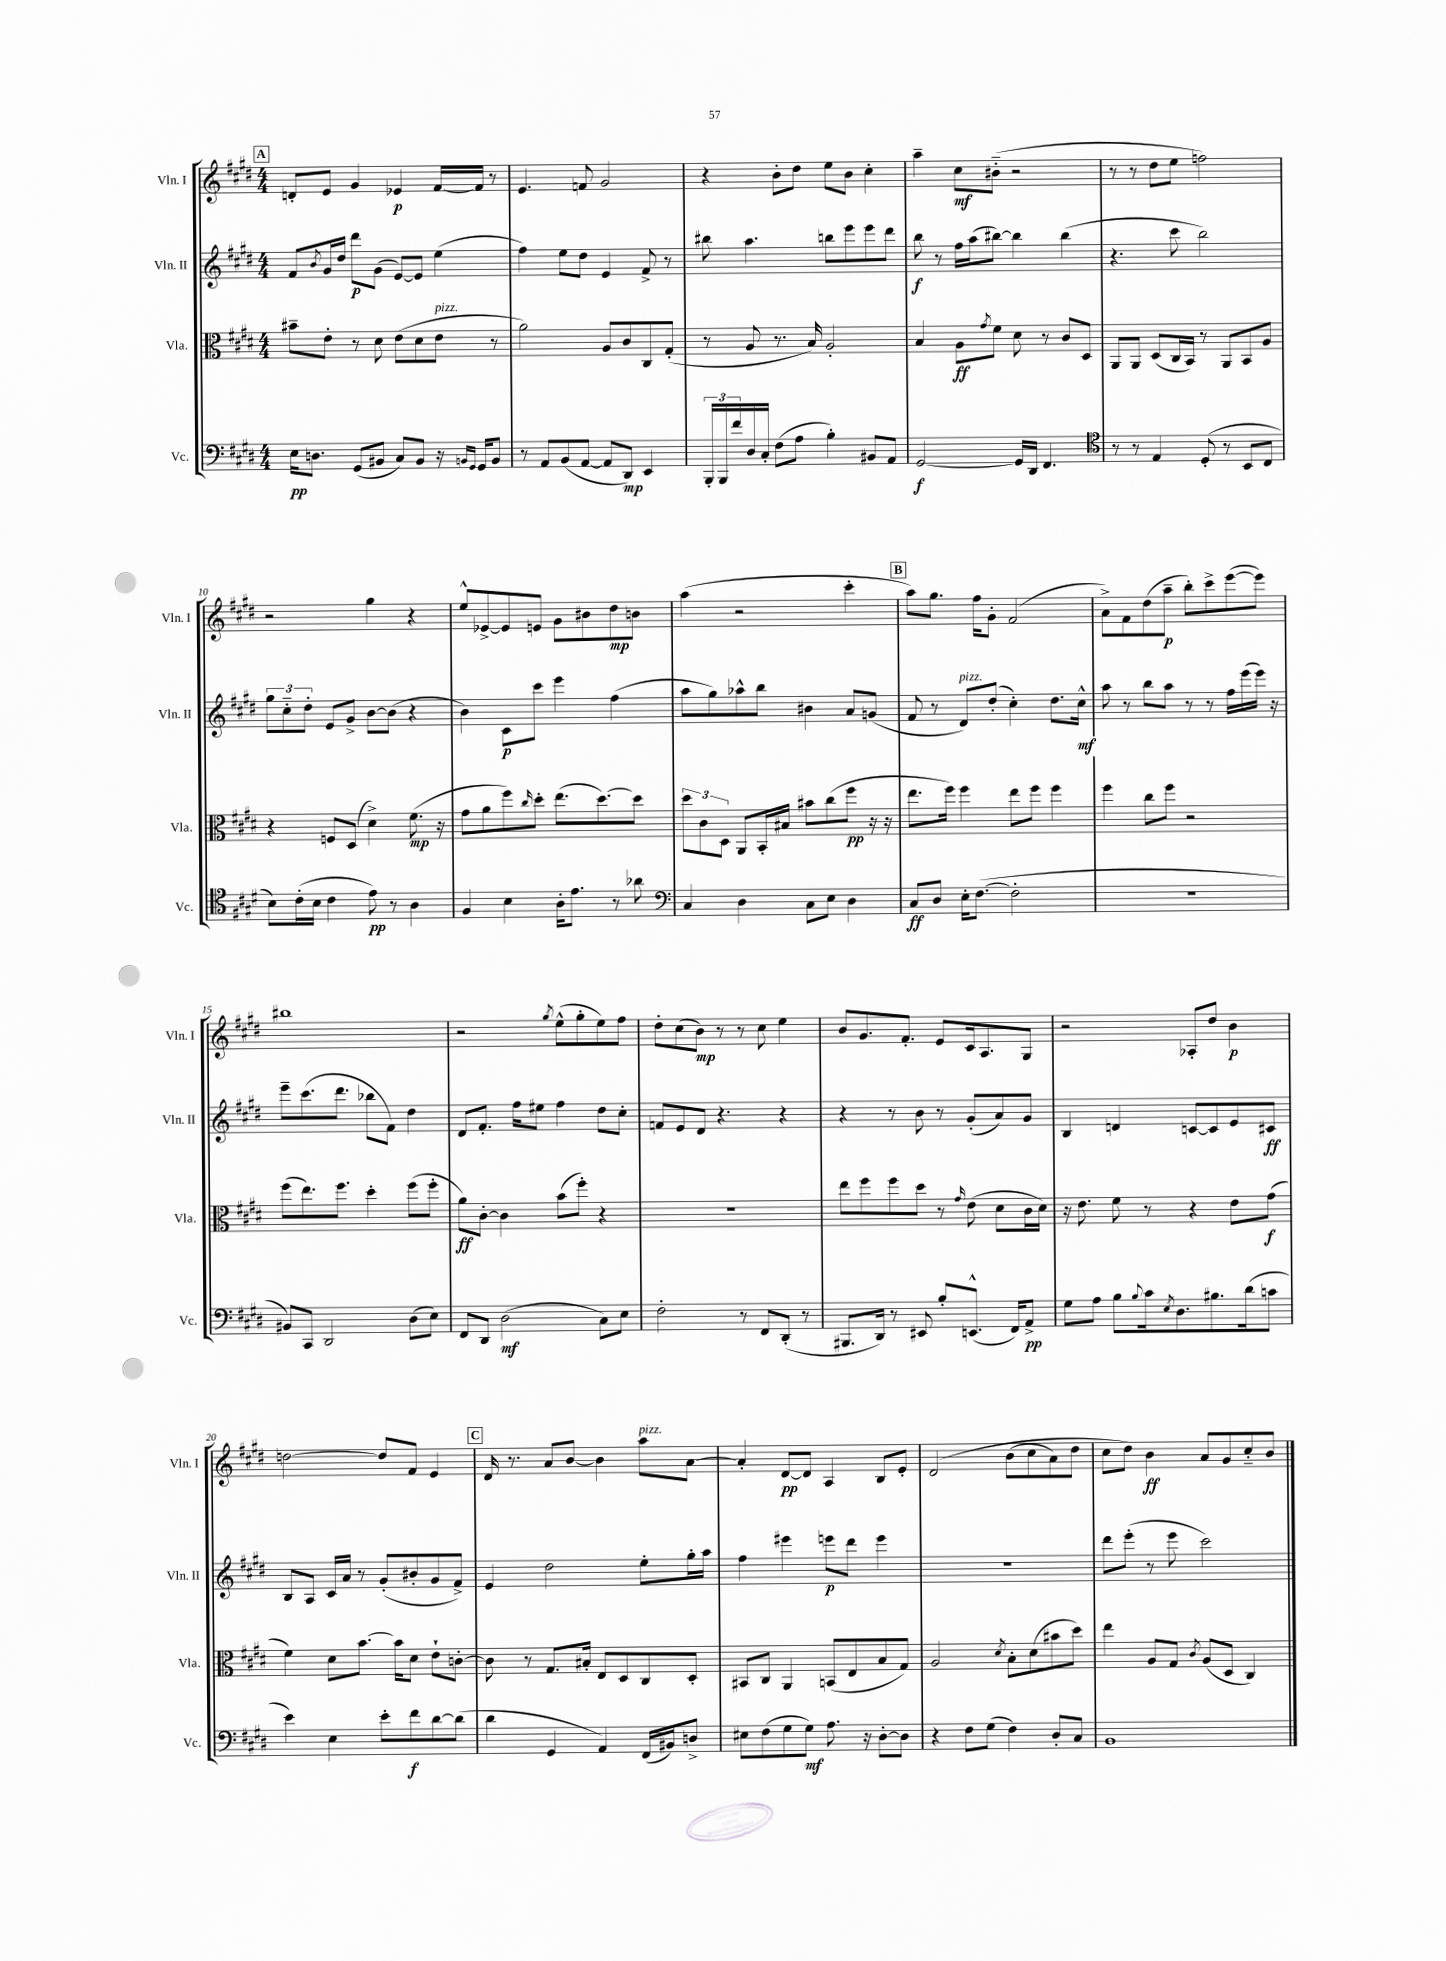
<<
\new StaffGroup <<
\new Staff = "s0" \with { instrumentName = "Vln. I" shortInstrumentName = "Vln. I" } {
    \clef treble \key e \major \numericTimeSignature \time 4/4
    \mark \markup { \box "A" } d'8-. e'8 gis'4 ees'4\p fis'16~ fis'16 r8 |
    e'4. f'8 gis'2 |
    r4 b'8-. dis''8 e''8 b'8 cis''4-. |
    a''4-- cis''8\mf bis'8-_( r2 |
    r8 r8 dis''8 e''8 f''2) |
    r2 gis''4 r4 |
    e''8-^ ees'8~-> ees'8 e'8 gis'8 bis'8 dis''8\mp b'8 |
    a''4( r2 cis'''4-. |
    \mark \markup { \box "B" } a''8) gis''8. fis''16 gis'8-. fis'2( |
    a'8->) fis'8 dis''8( a''8--\p b''8-.) cis'''8-> e'''8~( e'''8) |
    bis''1 |
    r2 \acciaccatura { gis''8 } e''8-^( gis''8-. e''8) fis''8 |
    dis''8-. cis''8( b'8\mp) r8 r8 cis''8 e''4 |
    b'8 gis'8. fis'8.-. e'8 cis'16 a8. gis8 |
    r2 aes8-. dis''8 b'4\p |
    d''2~ d''8 fis'8 e'4 |
    \mark \markup { \box "C" } dis'16 r8. a'8 b'8~ b'4 a''8^\markup { \italic "pizz." } a'8~ |
    a'4-. dis'8~\pp dis'8 a4 b8 e'8-. |
    dis'2\( b'8( cis''8 a'8) dis''8 |
    cis''8 dis''8\) b'4\ff a'8 gis'8 cis''8-_ b'8 \bar "|." |
}
\new Staff = "s1" \with { instrumentName = "Vln. II" shortInstrumentName = "Vln. II" } {
    \clef treble \key e \major \numericTimeSignature \time 4/4
    \mark \markup { \box "A" } fis'8 \acciaccatura { b'8 } gis'16 dis''16 dis'''8\p gis'8( e'8~) e'8 e''4( |
    fis''4) e''8 dis''8 e'4 fis'8-> r8 |
    bis''8 a''4. b''8 e'''8 e'''8 dis'''8 |
    b''8\f r8 fis''16 a''16( bis''8~) bis''4 bis''4( |
    r4. cis'''8 b''2) |
    \tuplet 3/2 { gis''8 cis''8-_ dis''8-. } e'8 gis'8-> b'8~ b'8( r4 |
    b'4) cis'8\p cis'''8 e'''4 fis''4( |
    a''8 gis''8) aes''8-^ b''8 bis'4 a'8 g'8( |
    \mark \markup { \box "B" } fis'8 r8 dis'8^\markup { \italic "pizz." }) dis''8-.( cis''4-.) dis''8. cis''16-^\mf |
    a''8 r8 b''8 a''8 r8 r8 fis''16 e'''16( e'''16) r16 |
    e'''8-- cis'''8.( dis'''8. bes''8 fis'8) dis''4 |
    dis'8 fis'8.-. fis''16 eis''8 fis''4 dis''8 cis''8-. |
    f'8 e'8 dis'8 r4. r4 |
    r4 r8 b'8 r8 gis'8-.( a'8) gis'8 |
    b4 d'4 c'8~ c'8 e'8 cis'8\ff |
    b8 a8 cis'16 a'16 r8 gis'8-.( bis'8-. gis'8 fis'8->) |
    \mark \markup { \box "C" } e'4 dis''2 e''8-. gis''16-. a''16 |
    fis''4 eis'''4 e'''8\p dis'''8 e'''4 |
    R1 |
    dis'''8 e'''8-.( r8 e'''8 cis'''2) \bar "|." |
}
\new Staff = "s2" \with { instrumentName = "Vla." shortInstrumentName = "Vla." } {
    \clef alto \key e \major \numericTimeSignature \time 4/4
    \mark \markup { \box "A" } bis'8-- e'8-. r8 dis'8 e'8( dis'8 e'8^\markup { \italic "pizz." } r8 |
    a'2) a8 cis'8 cis8 gis8-.( |
    r8 a8 r8. b16) a2-. |
    b4 a8\ff \acciaccatura { gis'8 } fis'8 dis'8 r8 cis'8 dis8 |
    a,8 a,8 dis8( cis16 b,16) r8 a,8 b,8 a8 |
    r4 f8 dis8( dis'4->) fis'8.\mp( r16 |
    gis'8 a'8 fis''8) \grace { cis''16 } dis''8-. e''8.( dis''8.~) dis''8 |
    \tuplet 3/2 { dis''8 cis'8 dis8 } a,8 b,16-. bis16 bis'8 cis''8( fis''8\pp r16 r16 |
    \mark \markup { \box "B" } e''8. fis''16) fis''4 e''8 fis''8 fis''4 |
    fis''4 cis''8 fis''8 r2 |
    fis''8( e''8.) fis''8. dis''4-. fis''8( fis''8-. |
    a'8\ff) cis'8~-. cis'4 b'8( fis''8-.) r4 |
    R1 |
    e''8 fis''8 fis''8 dis''8 r8 \grace { gis'16 } e'8( dis'8 cis'16 dis'16) |
    r16 e'8. fis'8 r8 r4 e'8 gis'8\f( |
    fis'4) dis'8 b'8.~ b'16 dis'8 e'8-! c'8~-. |
    \mark \markup { \box "C" } c'8 r8 gis8. bis16-. e8 dis8 cis8 dis8-. |
    bis,8 cis8 a,4 b,8( e8 b8 gis8) |
    a2 \acciaccatura { dis'8 } b8-. dis'8( bis'8 dis''8) |
    e''4 a8 gis8 \acciaccatura { cis'8 } a8( dis8 cis4) \bar "|." |
}
\new Staff = "s3" \with { instrumentName = "Vc." shortInstrumentName = "Vc." } {
    \clef bass \key e \major \numericTimeSignature \time 4/4
    \mark \markup { \box "A" } e16\pp d8. gis,8( bis,8 cis8) bis,8 r16 \grace { b,16 gis,16 } gis,16 b,8 |
    r8 a,8 b,8( a,8~ a,8 dis,8\mp) e,4 |
    \tuplet 3/2 { b,,16-. b,,16 fis'16 } dis16 cis16-. fis8( a8 b4-.) bis,8 a,8 |
    gis,2~\f gis,16 dis,16 fis,4. |
    \clef tenor r8 r8 e4 dis8-.( r8 b,8 cis8 |
    b8) cis'16-.( b16 cis'4 e'8\pp) r8 a4 |
    fis4 b4 a16-. e'8. r8 aes'8 |
    \clef bass cis4 dis4 cis8 e8 dis4 |
    \mark \markup { \box "B" } cis8\ff dis8 e16-. fis8.~( fis2-. |
    R1 |
    bis,8) cis,8 dis,2 dis8( e8) |
    fis,8 dis,8 dis2\mf( cis8) e8 |
    fis2-. r8 fis,8 dis,8-.( r8 |
    bis,,8. dis,16) r8 eis,8 b8-. e,8.-^( fis,16) a,8->\pp |
    gis8 a8 b8 \appoggiatura { b8 } cis'16 \acciaccatura { e8 } dis8. bis8. dis'16( c'8 |
    e'4) e4 e'8-. fis'8\f dis'8~ dis'8( |
    \mark \markup { \box "C" } dis'4 gis,4 a,4) fis,16( bis,16) d8-> |
    eis8 fis8( gis8 gis8\mf) a8. r16 dis8~-. dis8 |
    r4 fis8 gis8( fis4) dis8-. cis8 |
    b,1 \bar "|." |
}
>>
>>
\layout { \context { \Score currentBarNumber = #5 } }
